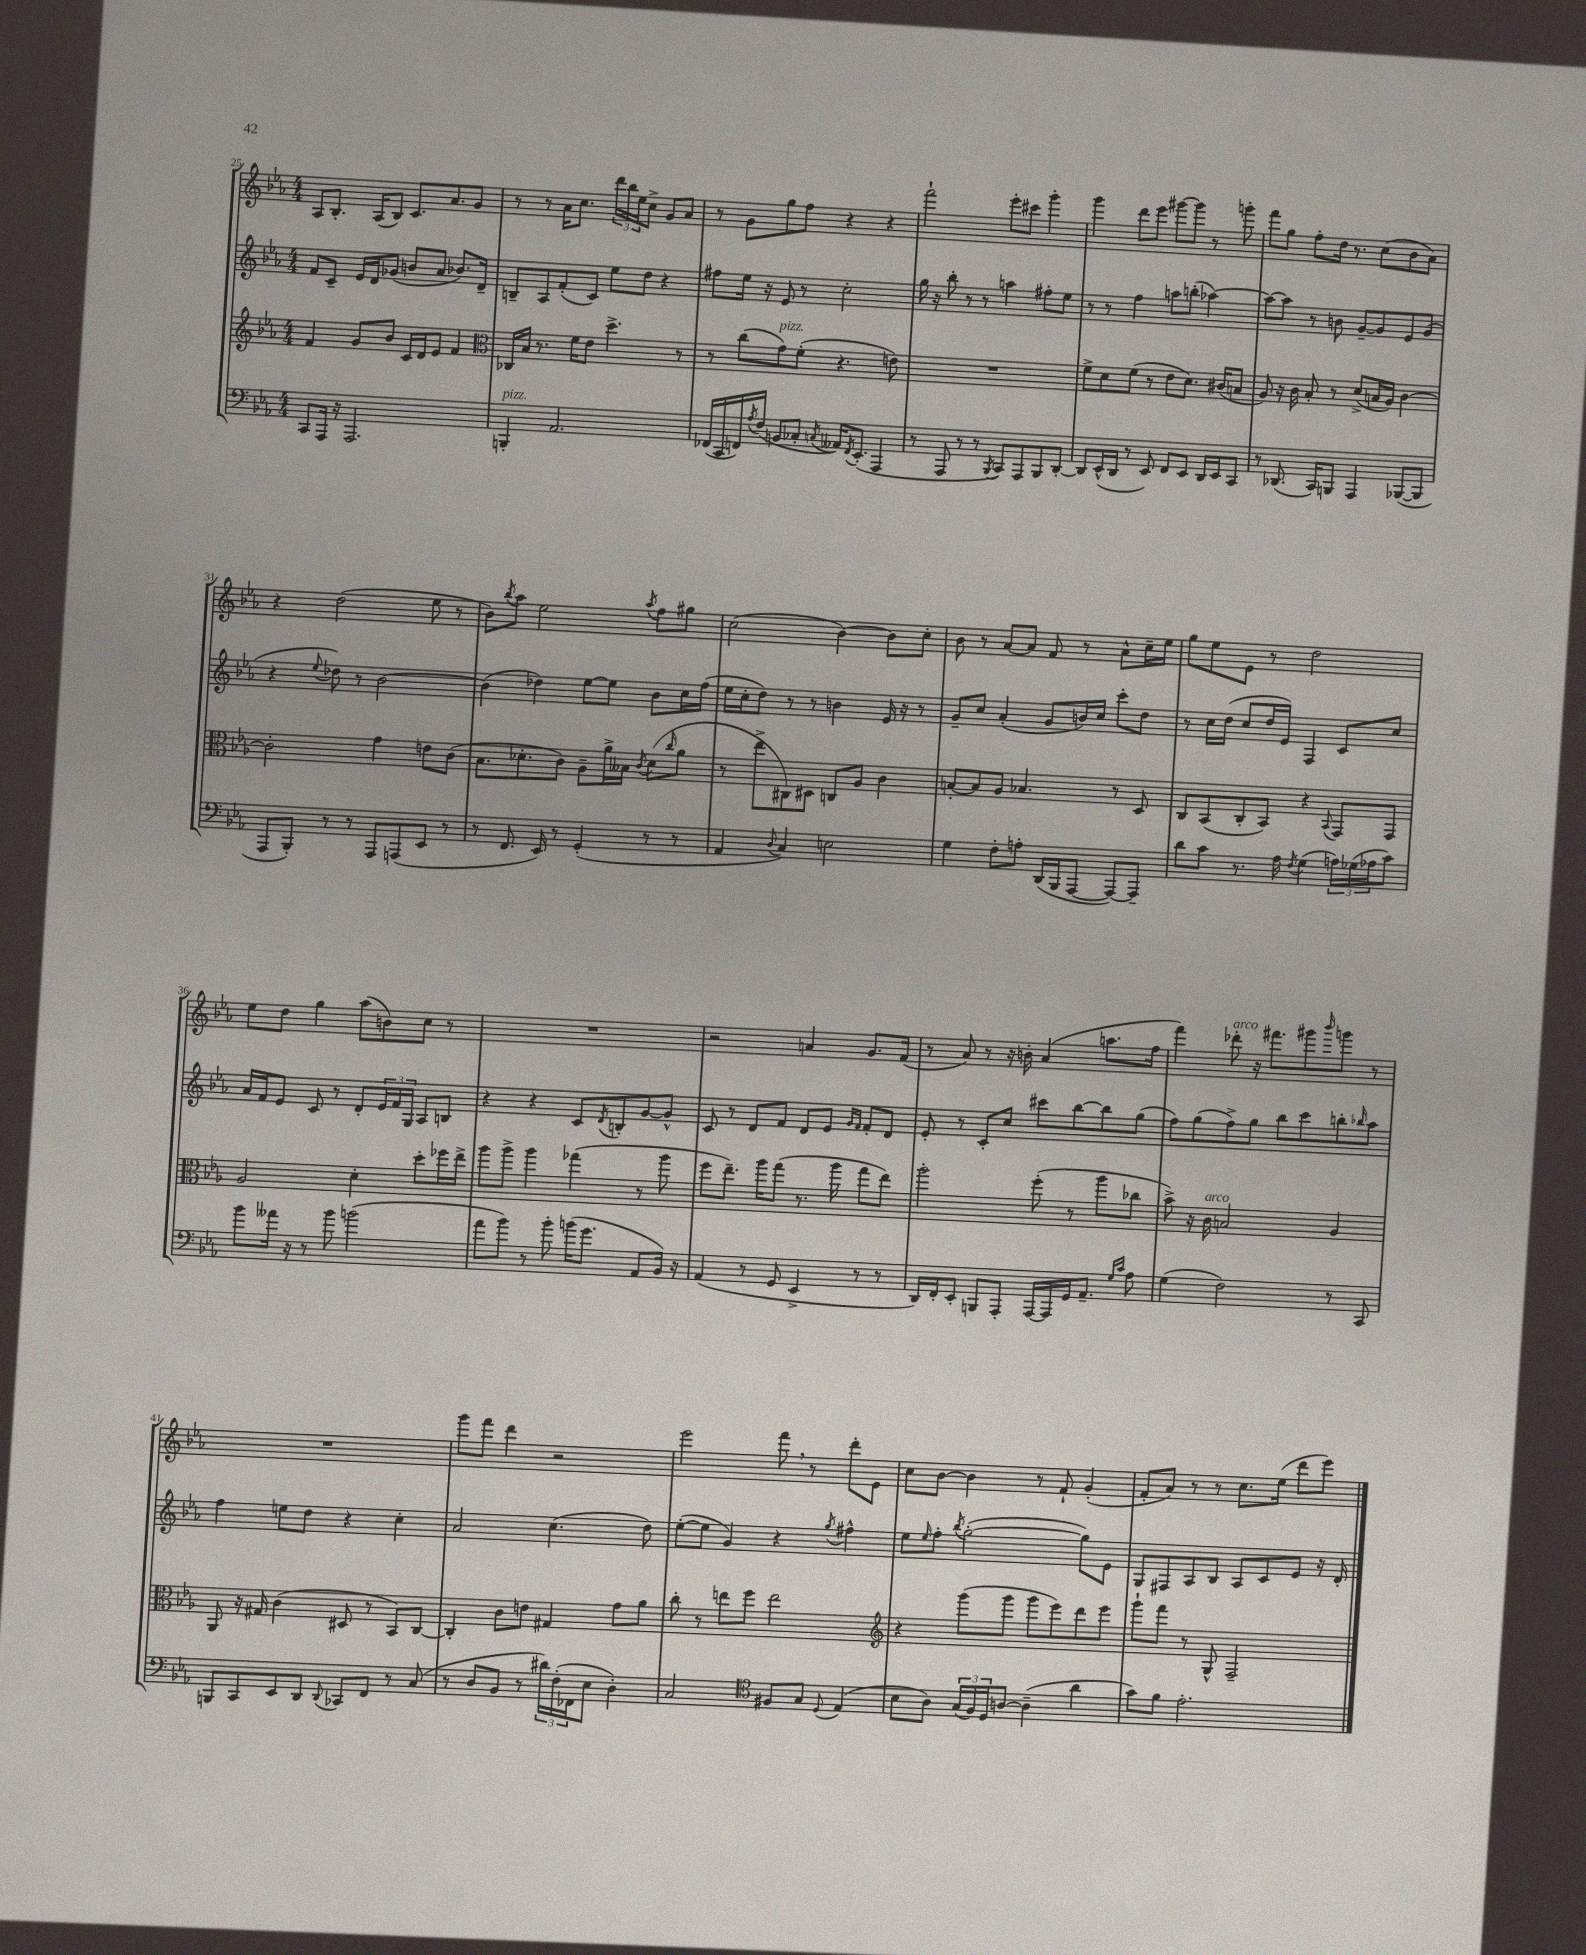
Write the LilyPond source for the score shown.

<<
\new StaffGroup <<
\new Staff = "s0" {
    \clef treble \key ees \major \numericTimeSignature \time 4/4
    aes8 bes8.-. aes16( bes8) c'8. aes'8. g'8 |
    r8 r8 aes'16 c''8. \tuplet 3/2 { d'''16 bes''16 ees''16 } c''8-> g'8 aes'8 |
    r8 g'8 g''8 f''8 r4 r4 |
    f'''2-! ees'''8-. cis'''8 g'''4-. |
    g'''4 d'''8 ees'''8 gis'''8~ gis'''8 r8 g'''8-. |
    f'''8 g''8 f''8-. d''16 r8. c''8( bes'8 aes'8) |
    r4 d''2( ees''8 r8 |
    bes'8) \acciaccatura { bes''8 } aes''8 ees''2 \acciaccatura { aes''8 } f''8 gis''8 |
    c''2( bes'4~) bes'8 c''8-. |
    bes'8 r8 aes'8~ aes'8 f'8 r8 aes'8-^ c''16-- ees''16 |
    g''8 ees''8 ees'8 r8 d''2 |
    ees''8 d''8 g''4 aes''8( b'8) c''8 r8 |
    R1 |
    r2 a'4 g'8. f'16( |
    r8 aes'8) r8 r16 b'16-. aes'4( a''8. f''16 |
    f'''4) des'''8-.^\markup { \italic "arco" } r16 fis'''8. gis'''8 \grace { bes'''16 } g'''8 r8 |
    R1 |
    g'''8 f'''8 d'''4 r2 |
    ees'''2 f'''8 \breathe r8 d'''8-. ees'8 |
    c''8 bes'8~ bes'4 r8 f'8-! g'4-.( |
    f'8-. aes'8) r8 r8 c''8. ees''16( d'''8 ees'''8) \bar "|." |
}
\new Staff = "s1" {
    \clef treble \key ees \major \numericTimeSignature \time 4/4
    f'8 c'8-- ees'16 d'16 ges'8( b'8 aes'8 bes'8.) d'16-- |
    b8-- aes8 f'8-.( c'8) ees''8 d''8 r4 |
    fis''8 ees''16 r16 ees'8 r8 c''2-. |
    g''16 r16 bes''8-. r8 r8 a''4 fis''8-. ees''8 |
    r8 r8 f''4 a''8 b''8-.( aes''4~) |
    aes''8~ aes''8 r8 b'8 g'8~-- g'8 ees'8 g'8( |
    r4 \appoggiatura { ees''8 } des''8) r8 bes'2~ |
    bes'4( des''4) ees''8~ ees''8 bes'8 c''16 f''16( |
    ees''16 c''16-. d''8) r8 r8 b'4 ees'16 r16 r8 |
    g'8-- c''8 aes'4-.( g'8 b'16) c''16 c'''8-. d''8 |
    r8 c''16 d''16( c''8 d''16 ees'16) f4 c'8 c''8 |
    aes'16 f'16 ees'8 c'8 r8 d'8-. \tuplet 3/2 { ees'16 f'16 g16 } aes8 b8 |
    r4 r4 c'8 \acciaccatura { d'8 } b8-. g'8~ g'8-^ |
    c'8 r8 d'8 f'8 d'8 ees'8 \grace { g'16 f'16 } f'8-. d'8 |
    ees'8-. r8 c'8-. c''8 cis'''8 bes''8~ bes''8 g''8( |
    f''8) g''8( f''8->) g''8 bes''8 c'''8 b''8-. \grace { bes''16 } aes''8 |
    f''4 e''8 d''8 r4 c''4-. |
    aes'2 c''4.( d''8) |
    ees''8~-.( ees''8 g'4) r4 \acciaccatura { g''8 } fis''4-^ |
    ees''8 \grace { ees''16 } f''8-. \acciaccatura { bes''8 } g''2~-.( g''8) ees'8 |
    g8 fis8 aes8 bes8 aes8 c'8 ees'8 r16 d'16-. \bar "|." |
}
\new Staff = "s2" {
    \clef treble \key ees \major \numericTimeSignature \time 4/4
    f'4 g'8 bes'8 c'16 d'16 ees'8 f'4 |
    \clef alto ces16 bes16 r8. f'16 ees'8 d''4.-> r8 |
    r8 c''8( g'8^\markup { \italic "pizz." }) f'8-.( r4. e'8) |
    R1 |
    f'8-> d'8 f'8( r8 ees'8 d'8.) cis'16( b8 |
    aes8) r16 c'16 bes8-. r8 d'8->( b16 aes16) c'4~ |
    c'2-. g'4 e'8 c'8( |
    bes8. des'8.-. c'8) aes8-- aes'16-> beses16 \acciaccatura { c'8 } des'8( \grace { c''16 } aes'8 |
    r8 ees''8-> cis8) dis8 c8 aes8 c'4 |
    b8~-. b8 aes8 bes4. r8 d8 |
    c8 bes,8( c8-. bes,8) r4 \appoggiatura { bes,8 } g,8 g,8 |
    aes2 d'4-. d''8-. fes''16 ees''16-> |
    aes''8 aes''8-> aes''4 ges''4( r8 aes''8 |
    f''8 ees''8.--) aes''16 g''8( r8. aes''16 g''8 ees''8) |
    aes''2-. f''8-.( r8 aes''8 ces''8 |
    bes'8->) r16 c'16^\markup { \italic "arco" } b2 aes4 |
    aes,8 r16 gis16 c'4( dis8 r8 bes,8) c8~ |
    c4-. c'8 e'8 gis4 g'8 aes'8 |
    c''8-. r8 e''8 f''8 e''2 |
    \clef treble r4 g'''8( g'''8 g'''8 ees'''8) d'''8 ees'''8 |
    g'''8-! f'''8 r8 g8-^ f2-- \bar "|." |
}
\new Staff = "s3" {
    \clef bass \key ees \major \numericTimeSignature \time 4/4
    c,8 aes,,16 r16 aes,,2. |
    b,,4-.^\markup { \italic "pizz." } aes,2. |
    fes,16( c,16 f,16) \acciaccatura { aes8 } f16( b,8 ces8-. \acciaccatura { c8 } aeses,16) \acciaccatura { f,8 } ees,8.-.( aes,,4 |
    r8 aes,,8 r8 r8 \acciaccatura { bes,,8 } c,8) aes,,8 bes,,8 d,8~-. |
    d,8 ees,16-^( d,16 r8 ees,8) f,8 ees,8 d,16 ees,16 c,8 |
    r8 des,8.( c,16) b,,8 aes,,4 bes,,8~( bes,,8 |
    aes,,8 bes,,8-.) r8 r8 aes,,8 a,,8( ees,8 r8 |
    r8 f,8. ees,16) r8 g,4-.( r8 r8 |
    aes,4 \appoggiatura { d8 } c4) e2 |
    g4 f8-. a8-. d,16( bes,,16 aes,,8~ aes,,8~) aes,,8-- |
    d'8 c'8 r8. aes16 \acciaccatura { f8 } g4( \tuplet 3/2 { a16) ges16( aes16 } c'8) |
    bes'8 aeses'16 r16 r8 bes'8 b'2( |
    aes'8 bes'8) r8 bes'8-. b'16( g'8. aes,8 bes,16) r16 |
    aes,4( r8 g,8 ees,4-> r8 r8 |
    d,16) f,16-. ees,8-. b,,8 aes,,8-. aes,,16~ aes,,16 g,16 aes,8.-- \grace { g16 c'16 } aes8 |
    g4( f2) r8 c,8 |
    b,,8 c,8 ees,8 d,8 \appoggiatura { d,8 } ces,8 f,8 r8 c8( |
    r8 d8 bes,8 r8 \tuplet 3/2 { dis'16) f16-.( fes,16 } ees8 d4-.) |
    c2 \clef tenor fis8 g8 \appoggiatura { d8 } ees4( |
    bes8 aes8) \tuplet 3/2 { g16( f16) d16 } a8~ a4--( aes'4 |
    g'8) f'8 ees'2.-. \bar "|." |
}
>>
>>
\layout { \context { \Score currentBarNumber = #25 } }
